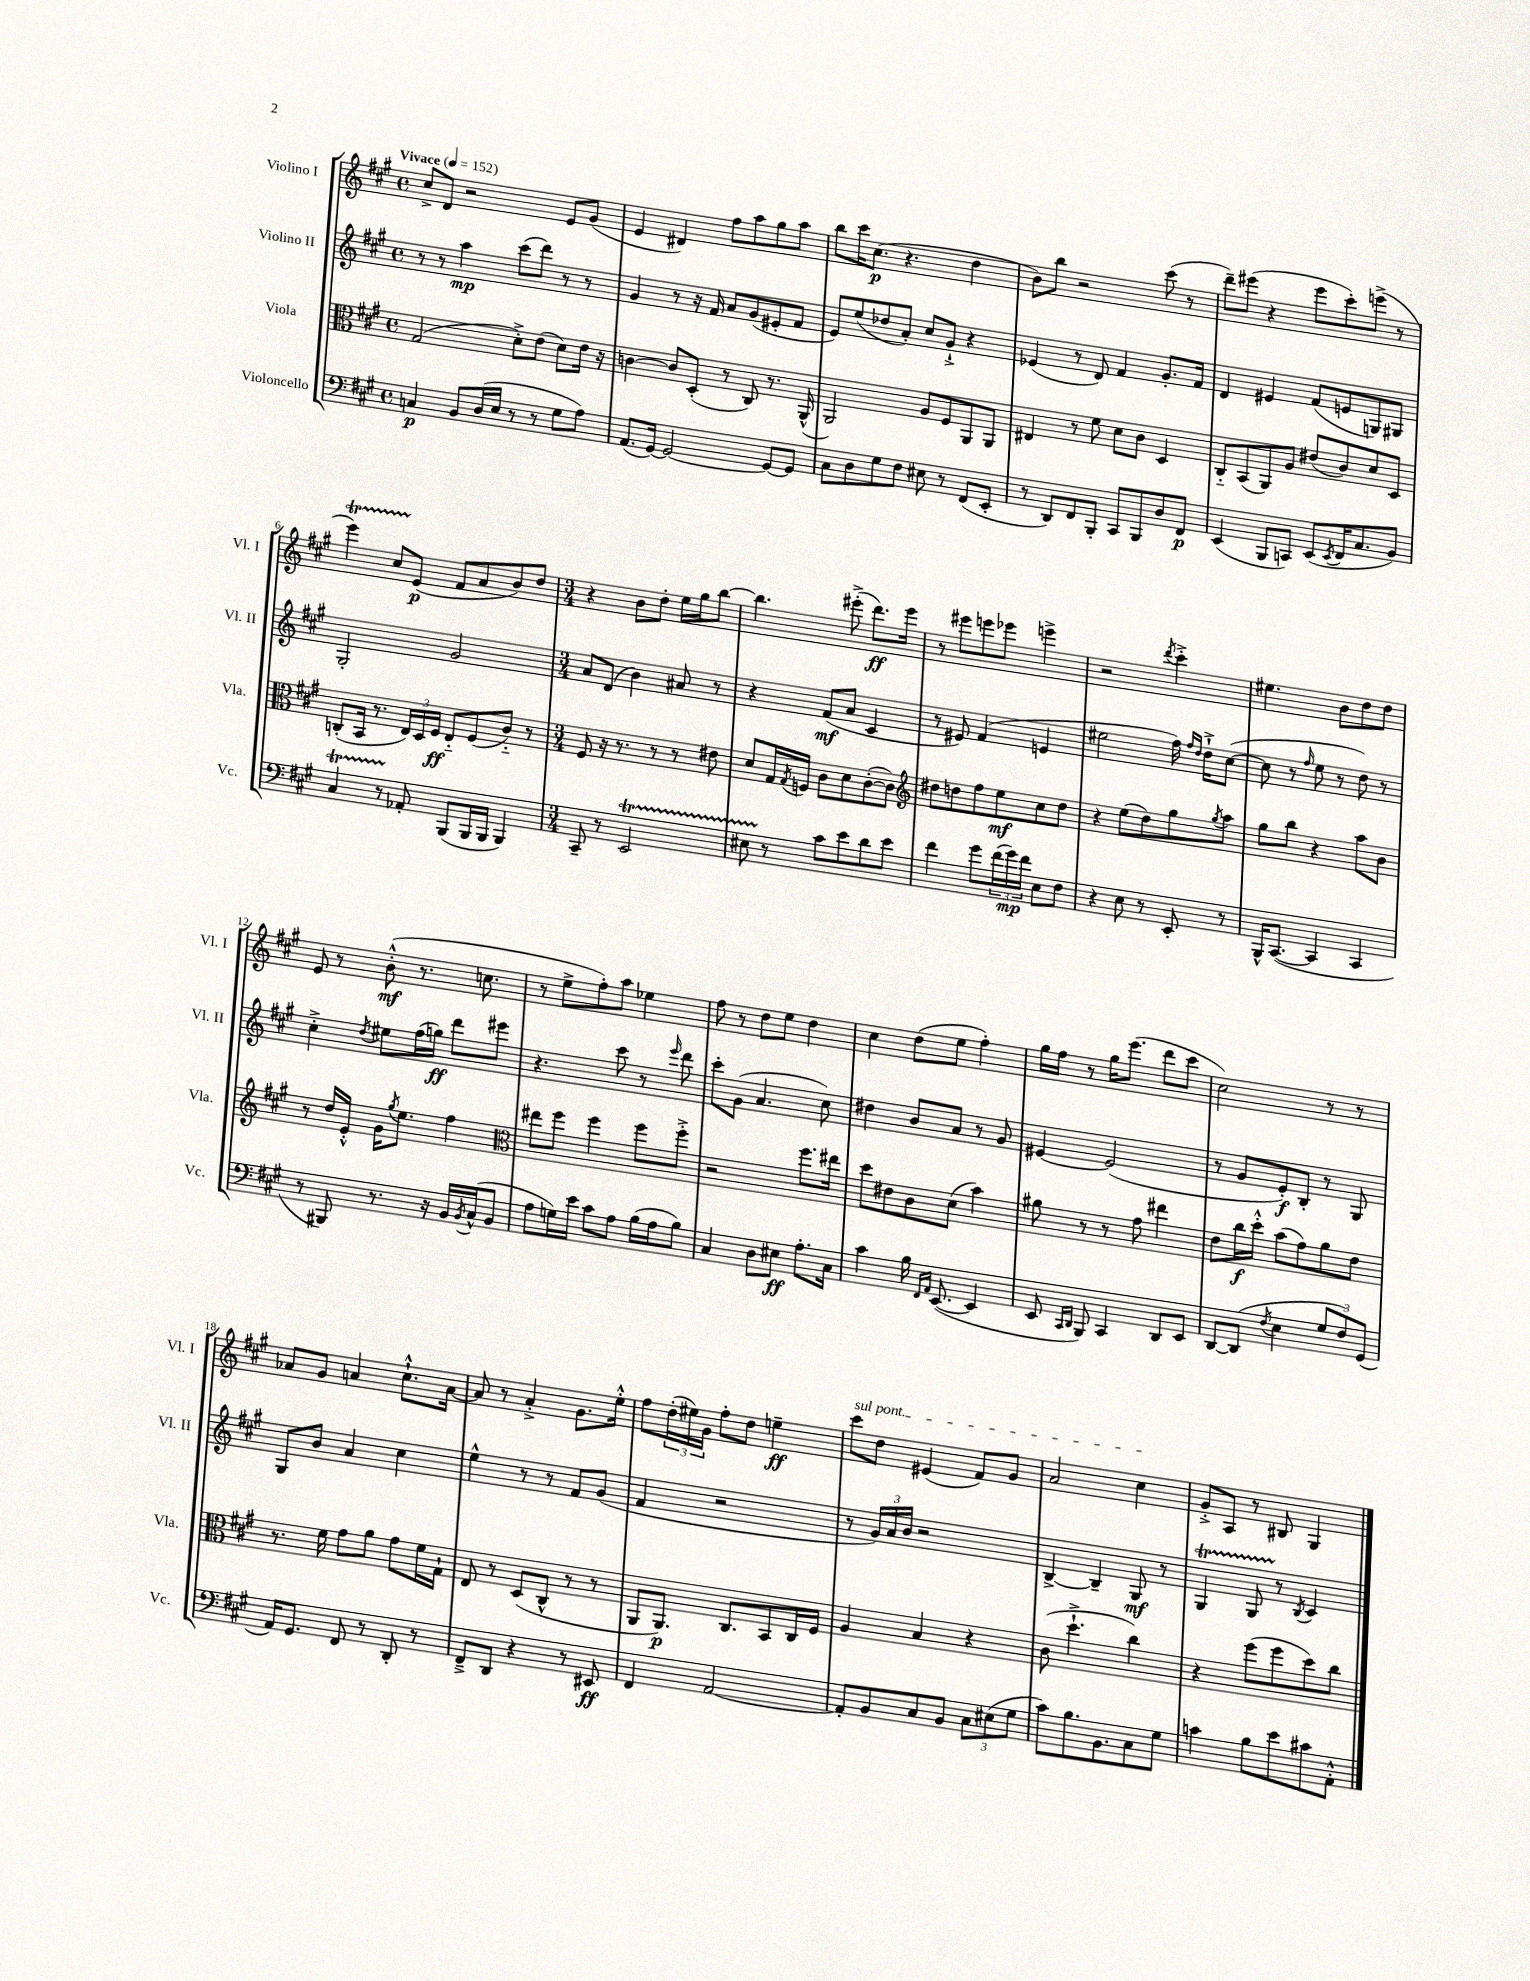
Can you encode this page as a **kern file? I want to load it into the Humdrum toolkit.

**kern	**dynam	**kern	**dynam	**kern	**dynam	**kern	**dynam
*part4	*part4	*part3	*part3	*part2	*part2	*part1	*part1
*staff4	*staff4	*staff3	*staff3	*staff2	*staff2	*staff1	*staff1
*I"Violoncello	*	*I"Viola	*	*I"Violino II	*	*I"Violino I	*
*I'Vc.	*	*I'Vla.	*	*I'Vl. II	*	*I'Vl. I	*
*clefF4	*	*clefC3	*	*clefG2	*	*clefG2	*
*k[f#c#g#]	*	*k[f#c#g#]	*	*k[f#c#g#]	*	*k[f#c#g#]	*
*M4/4	*	*M4/4	*	*M4/4	*	*M4/4	*
*met(c)	*	*met(c)	*	*met(c)	*	*met(c)	*
*MM152	*	*MM152	*	*MM152	*	*MM152	*
=1	=1	=1	=1	=1	=1	=1	=1
!	!	!	!	!	!	!LO:TX:a:B:t=Vivace	!
4Cn/	p	(2G#/	.	8r	.	8cc#^/L	.
.	.	.	.	8r	.	8d/J	.
8BB/L	.	.	.	4aa\	mp	2r	.
(16D/L	.	.	.	.	.	.	.
16E/JJ	.	.	.	.	.	.	.
8r	.	8d'^\L)	.	(8ccc#\L	.	.	.
8r	.	(8e\J	.	8ddd\J)	.	.	.
8G#\L	.	8d\L)	.	8r	.	8e/L	.
8A\J)	.	16e\Jk	.	8r	.	(8g#/J	.
.	.	16r	.	.	.	.	.
=2	=2	=2	=2	=2	=2	=2	=2
(8.AA/L	.	[4cn\	.	4g#/	.	4e/	.
[16GG#/Jk)	.	.	.	.	.	.	.
2GG#/_	.	8c/L]	.	8r	.	4d#X/)	.
.	.	(8D'/J	.	16r	.	.	.
.	.	.	.	16f#/	.	.	.
.	.	8r	.	8a/L	.	8ff#\L	.
.	.	8C#/)	.	(8g#/	.	8aa\	.
8GG#/L_	.	8.r	.	8e#X'/	.	8gg#\	.
8GG#/J]	.	.	.	8f#/J	.	8aa\J	.
.	.	(16AA^^/	.	.	.	.	.
=3	=3	=3	=3	=3	=3	=3	=3
8C#\L	.	2AA/)	.	8e/L)	.	8bb\L	.
8D\	.	.	.	(8ee/	.	16ccc#\K	.
.	.	.	.	.	.	(8.cc#\J	p
8G#\	.	.	.	8dd-X/	.	.	.
8F#\J	.	.	.	8a'/J)	.	4.r	.
8E#X\	.	8A/L	.	8cc#/L	.	.	.
8r	.	8F#/	.	8g#`^/J	.	.	.
(8FF#/L	.	8AA/	.	4r	.	4dd\	.
8EE'/J	.	8AA/J	.	.	.	.	.
=4	=4	=4	=4	=4	=4	=4	=4
8r	.	4E#X/	.	(4e-X/	.	8b\L)	.
8DD/L)	.	.	.	.	.	8bb\J	.
8FF#/	.	8r	.	8r	.	2r	.
8BBB'/J	.	8f#\	.	8d/)	.	.	.
8CC#/L	.	8d\L	.	4f#/	.	.	.
8BBB/	.	8c#\J	.	.	.	.	.
8D/	.	4D/	.	8.g#'/L	.	(8ccc#\	.
8FF#/J	p	.	.	.	.	8r	.
.	.	.	.	16f#/Jk	.	.	.
=5	=5	=5	=5	=5	=5	=5	=5
(4EE/	.	8C#/L	.	4d/	.	8ddd~\L)	.
.	.	(8BB/	.	.	.	(8eee#X\J	.
8BBB/L	.	8AA/)	.	4e#X/	.	4r	.
8CCn/J)	.	8A/J	.	.	.	.	.
(8EE/L	.	(8e#X/L	.	(8f#/L	.	8eee#\L	.
8qEE/	.	.	.	.	.	.	.
16FF#/K	.	8c#/)	.	8en/	.	8ccc#'\)	.
8.C#/	.	.	.	.	.	.	.
.	.	8d/	.	8Gn/)	.	(8eeen^\J	.
8BB/J)	.	8D/J	.	8G#X/J	.	8r	.
!!LO:LB:g=z
=6	=6	=6	=6	=6	=6	=6	=6
4C#t/	.	(8Cn'/L	.	2G#'/	.	4eeeT\)	.
.	.	16BB/Jk	.	.	.	.	.
.	.	8.r	.	.	.	.	.
8r	.	.	.	.	.	8cc#TTT/L	.
8AA-X'/	.	24E/LL)	.	.	.	(8e/J	p
.	.	24D/	.	.	.	.	.
.	.	24F#/JJ	ff	.	.	.	.
(8BBB/L	.	8E/L	.	2g#/	.	8f#/L	.
16BBB/L	.	(8F#/	.	.	.	8a/	.
16BBB/JJ	.	.	.	.	.	.	.
4BBB/)	.	8c#/J)	.	.	.	8b/)	.
.	.	8r	.	.	.	8dd/J	.
=7	=7	=7	=7	=7	=7	=7	=7
*M3/4	*	*M3/4	*	*M3/4	*	*M3/4	*
8CC#~/	.	8F#/	.	8a/L	.	4r	.
8r	.	16r	.	(8d/J	.	.	.
.	.	8.r	.	.	.	.	.
2EET/	.	.	.	4b\)	.	8b\L	.
.	.	8r	.	.	.	8dd'\J	.
.	.	8r	.	8a#X/	.	16ee\LL	.
.	.	.	.	.	.	16gg#\J	.
.	.	8e#X\	.	8r	.	[8bb\J	.
=8	=8	=8	=8	=8	=8	=8	=8
8E#XTTT\	.	8d/L	.	4r	.	4.bb\]	.
8r	.	16G#/L	.	.	.	.	.
.	.	8qG#/	.	.	.	.	.
.	.	16Fn/JJ	.	.	.	.	.
8c#\L	.	8c#\L	.	(8f#/L	mf	.	.
8e\	.	8d\	.	8a/J	.	(8eee#X'^\	.
8d\	.	([8c#'\	.	4c#/	.	8.ddd\L)	ff
8e\J	.	8c#\J])	.	.	.	.	.
.	.	.	.	.	.	16eee#\Jk	.
=9	=9	=9	=9	=9	=9	=9	=9
*	*	*clefG2	*	*	*	*	*
4f#\	.	8dd#X\L	.	8r	.	8r	.
.	.	8ddn\	.	8e#X/)	.	8eee#X\L	.
8g#\L	.	8ff#\	.	(4f#/	.	8eeen\	.
(24f#\L	.	8ee\	mf	.	.	8eee-X\J	.
24g#\)	mp	.	.	.	.	.	.
24f#\JJ	.	.	.	.	.	.	.
8E\L	.	8cc#\	.	4en/	.	4eeen^\	.
8F#\J	.	8dd\J	.	.	.	.	.
=10	=10	=10	=10	=10	=10	=10	=10
4r	.	4r	.	2ee#X\	.	2r	.
8E\	.	(8ee\L	.	.	.	.	.
8r	.	8dd\)	.	.	.	.	.
.	.	.	.	.	.	8qddd/	.
8EE'/	.	8gg#\	.	16ff#\)	.	4ccc#'^\	.
.	.	.	.	16qqff#/LL	.	.	.
.	.	.	.	16qqdd/JJ	.	.	.
.	.	.	.	16dd`^\KL	.	.	.
.	.	8qgg#/	.	.	.	.	.
8r	.	8aa\J	.	([8cc#\J	.	.	.
=11	=11	=11	=11	=11	=11	=11	=11
16BBB^^/KL	.	8gg#\L	.	8cc#\]	.	4.ee#X\	.
([8.CC#/J	.	.	.	.	.	.	.
.	.	8bb\J	.	8r	.	.	.
.	.	.	.	16qqff#/	.	.	.
4CC#/]	.	4r	.	8ee\	.	.	.
.	.	.	.	8r	.	8b\L	.
4CC#/	.	8aa\L	.	8dd\)	.	8dd\	.
.	.	8b\J	.	8r	.	8dd\J	.
!!LO:LB:g=z
=12	=12	=12	=12	=12	=12	=12	=12
8r	.	8r	.	4cc#'^\	.	8e/	.
8BBB#X/)	.	16dd/LL	.	.	.	8r	.
.	.	16e'^^/JJ	.	.	.	.	.
.	.	.	.	8qdd/	.	.	.
8.r	.	16g#\KL	.	8ee#X\L	.	(8b'^^\	mf
.	.	8qgg#/	.	.	.	.	.
.	.	8.ee\J	.	.	.	.	.
.	.	.	.	(16ff#\L	.	8.r	.
16r	.	.	.	16ggn\JJ)	ff	.	.
16BB/LL	.	4ff#\	.	8ddd\L	.	.	.
8qBB/	.	.	.	.	.	.	.
(16C#^^/J	.	.	.	.	.	8.ccn\	.
8BB/J	.	.	.	8eee#X\J	.	.	.
=13	=13	=13	=13	=13	=13	=13	=13
*	*	*clefC3	*	*	*	*	*
8A\L	.	8ee#X\L	.	4.r	.	8r	.
16Gn\L)	.	8ff#\J	.	.	.	8ee^\L	.
16e\JJ	.	.	.	.	.	.	.
8c#\L	.	4ff#\	.	.	.	8ff#'\)	.
8A\J	.	.	.	8ccc#\	.	8aa\J	.
(16B\LL	.	8ff#\L	.	8r	.	4ee-X\	.
16A\J	.	.	.	.	.	.	.
.	.	.	.	16qqeee/	.	.	.
8B\J)	.	8ff#'^\J	.	8ddd\	.	.	.
=14	=14	=14	=14	=14	=14	=14	=14
4C#/	.	2r	.	8ccc#'\L	.	8ff#\	.
.	.	.	.	(8g#\J	.	8r	.
8D\L	.	.	.	4.a/	.	8dd\L	.
8E#X\J	ff	.	.	.	.	8ee\J	.
8.A'\L	.	8.ff#\L	.	.	.	4dd\	.
.	.	.	.	8cc#\)	.	.	.
16C#\Jk	.	16ee#X\Jk	.	.	.	.	.
=15	=15	=15	=15	=15	=15	=15	=15
4c#\	.	8dd\L	.	4dd#X\	.	4cc#\	.
.	.	8e#X\	.	.	.	.	.
16B\	.	8c#\	.	8b/L	.	(8dd\L	.
16qqFF#/LL	.	.	.	.	.	.	.
16qqAA/JJ	.	.	.	.	.	.	.
([8.EE/	.	.	.	.	.	.	.
.	.	(8d\J	.	8a/J	.	8ee\J	.
4EE/]	.	4b\)	.	8r	.	4ff#'\)	.
.	.	.	.	8g#/	.	.	.
=16	=16	=16	=16	=16	=16	=16	=16
8EE/	.	8a#X\	.	[4e#X/	.	16gg#\LL	.
.	.	.	.	.	.	16ff#\JJ	.
16qqCC#/LL	.	.	.	.	.	.	.
16qqDD/JJ	.	.	.	.	.	.	.
8BBB/)	.	8r	.	.	.	8r	.
4CC#/	.	8r	.	(2e#/]	.	16gg#\KL	.
.	.	.	.	.	.	(8.eee\J	.
.	.	8g#\	.	.	.	.	.
8DD/L	.	4ee#X\	.	.	.	8ddd\L	.
8EE/J	.	.	.	.	.	8ccc#\J	.
=17	=17	=17	=17	=17	=17	=17	=17
[8DD/L	.	8e\L	.	8r	.	2cc#\)	.
(8DD/J]	.	16cc#\L	f	8g#/L	.	.	.
.	.	16dd'^^\JJ	.	.	.	.	.
8qF#/	.	.	.	.	.	.	.
4E\	.	(8b\L	.	8e'/)	f	.	.
.	.	8g#\)	.	8B'/J	.	.	.
12G#/L	.	8a\	.	8r	.	8r	.
12F#/)	.	.	.	.	.	.	.
.	.	8e\J	.	8G#/	.	8r	.
(12GG#/J	.	.	.	.	.	.	.
!!LO:LB:g=z
=18	=18	=18	=18	=18	=18	=18	=18
16AA/KL)	.	8.r	.	8G#/L	.	8a-X/L	.
8.GG#/J	.	.	.	.	.	.	.
.	.	.	.	8b/J	.	8g#/J	.
.	.	16f#\	.	.	.	.	.
8FF#/	.	8g#\L	.	4a/	.	4an/	.
8r	.	8a\J	.	.	.	.	.
8DD'/	.	8g#\L	.	4cc#\	.	8.cc#`^^\L	.
8r	.	16f#\L	.	.	.	.	.
.	.	16G#`\JJ	.	.	.	[16a\Jk	.
=19	=19	=19	=19	=19	=19	=19	=19
8FF#~^/L	.	8E/	.	4ee^^\	.	8a/]	.
8DD/J	.	8r	.	.	.	8r	.
4r	.	(8D/L	.	8r	.	4a'^/	.
.	.	8C#^^/J	.	8r	.	.	.
8r	.	8r	.	8f#/L	.	8.g#\L	.
8EE#X/	ff	8r	.	(8g#/J	.	.	.
.	.	.	.	.	.	16ee'^^\Jk	.
=20	=20	=20	=20	=20	=20	=20	=20
4FF#/	.	8AA/L	.	4f#/	.	8ff#\L	.
.	.	8.AA/J)	p	.	.	(24dd'\L	.
.	.	.	.	.	.	24ee#X\)	.
.	.	.	.	.	.	24g#\JJ	.
[2AA/	.	.	.	2r	.	8ff#'\L	.
.	.	8.C#/L	.	.	.	.	.
.	.	.	.	.	.	8dd\J	.
.	.	8BB/	.	.	.	4een~\	ff
.	.	16C#/L	.	.	.	.	.
.	.	16F#/JJ	.	.	.	.	.
=21	=21	=21	=21	=21	=21	=21	=21
!	!	!	!	!	!	!LO:TX:a:i:t=sul pont.	!
8AA'/L]	.	4A/	.	8r	.	8ccc#\L	.
8BB/	.	.	.	24g#/LL)	.	8dd\J	.
.	.	.	.	24a/	.	.	.
.	.	.	.	24b/JJ	.	.	.
8C#/	.	4B/	.	2r	.	(4e#X/	.
8BB/J	.	.	.	.	.	.	.
12C#\L	.	4r	.	.	.	8f#/L)	.
(12E#X\	.	.	.	.	.	.	.
.	.	.	.	.	.	8g#/J	.
12G#\J	.	.	.	.	.	.	.
=22	=22	=22	=22	=22	=22	=22	=22
8c#\L)	.	(8c#\	.	[4B^/	.	2a/	.
8.B\	.	4.dd`^\	.	.	.	.	.
.	.	.	.	4B~/]	.	.	.
8.BB\	.	.	.	.	.	.	.
8C#\	.	4cc#\)	.	8G#/	mf	4cc#\	.
8G#\J	.	.	.	8r	.	.	.
=23	=23	=23	=23	=23	=23	=23	=23
4cn\	.	4r	.	4G#t/	.	8g#'^/L	.
.	.	.	.	.	.	8A/J	.
8B\L	.	(8ff#\L	.	8G#TTT/	.	8r	.
8e\	.	8ff#\	.	8r	.	8B#X/	.
.	.	.	.	8qB/	.	.	.
8c#X\	.	8dd\)	.	4c#/	.	4G#/	.
8AA'^^\J	.	8cc#\J	.	.	.	.	.
==	==	==	==	==	==	==	==
*-	*-	*-	*-	*-	*-	*-	*-
